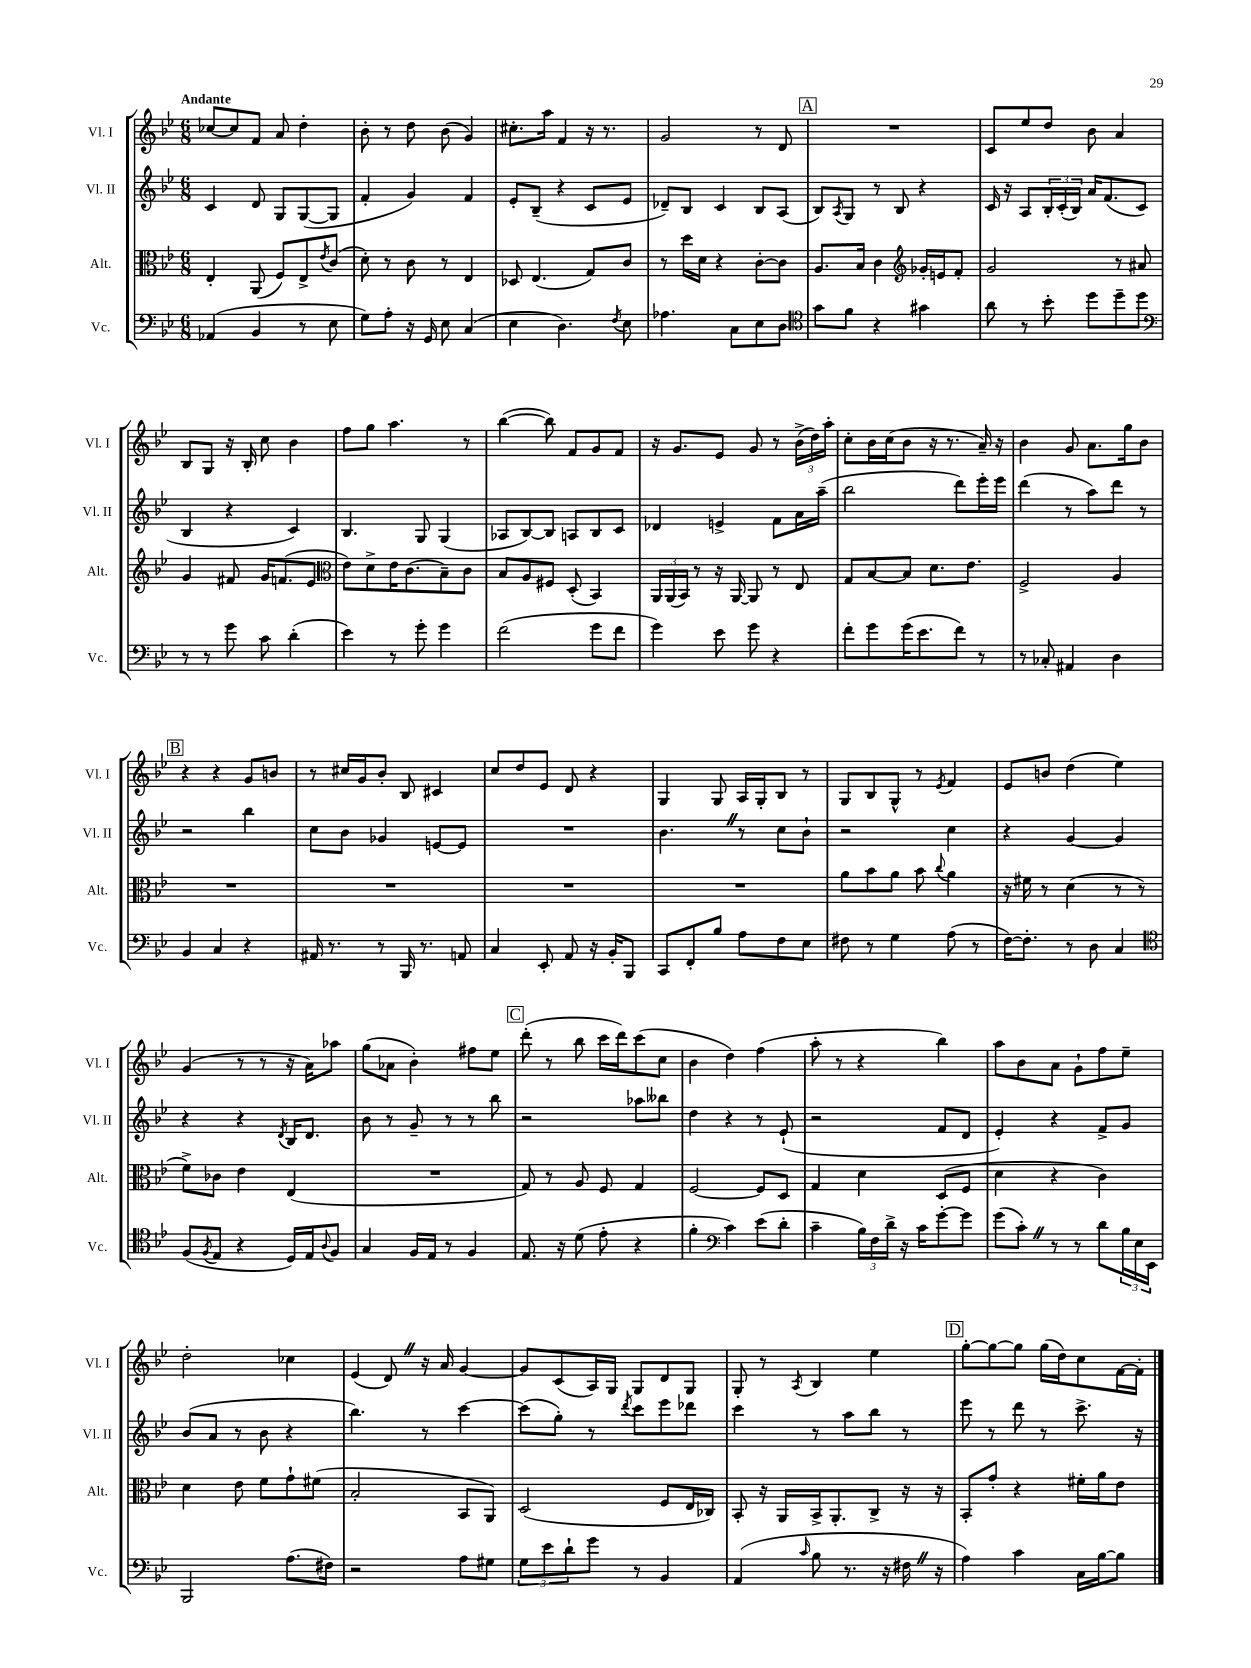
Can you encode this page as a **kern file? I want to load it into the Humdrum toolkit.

**kern	**kern	**kern	**kern
*staff4	*staff3	*staff2	*staff1
*clefF4	*clefC3	*clefG2	*clefG2
*k[b-e-]	*k[b-e-]	*k[b-e-]	*k[b-e-]
*M6/8	*M6/8	*M6/8	*M6/8
(4AA-	4E-'	4c	[8cc-
.	.	.	8cc-]
4BB-	(8AA	8d	8f
.	8F)	8G	8a
8r	8E-^	([8G	4dd'
.	8qe-	.	.
8E-	(8c	8G]	.
=	=	=	=
8G)	8d')	4f'	8b-'
8A'	8r	.	8r
16r	8c	4g)	8dd
16GG	.	.	.
8E-	8r	.	(8b-
(4C	4E-	4f	4g)
=	=	=	=
4E-	8D-	8e-'	8.cc#'
.	(4.E-	(8B-~	.
.	.	.	16aa
4.D)	.	4r	4f
.	8G)	8c	16r
.	.	.	8.r
8qF	.	.	.
8E-	8c	8e-	.
=	=	=	=
4.A-	8r	8d-~)	2g
.	16dd	8B-	.
.	16d	.	.
.	4r	4c	.
8C	.	.	.
8E-	[8c'	8B-	8r
8D	8c]	(8A	8d
=	=	=	=
*clefC4	*	*	*
8g	8.A	8B-)	2.r
.	.	8qA	.
8f	.	8G	.
.	16B-	.	.
4r	4c	8r	.
.	.	8B-	.
*	*clefG2	*	*
4g#	16g-'	4r	.
.	16e	.	.
.	8f'	.	.
=	=	=	=
8a	2g	16c	8c
.	.	16r	.
8r	.	8A	8ee-
8b-'	.	24B-'	8dd
.	.	(24c'	.
.	.	24B-)	.
8dd	.	16a	8b-
.	.	(8.f	.
8dd~	8r	.	4a
8dd	8a#	8c	.
=	=	=	=
*clefF4	*	*	*
8r	4g	4B-	8B-
8r	.	.	8G
8g	8f#	4r	16r
.	.	.	16B-'
8c	16g	.	8cc
.	(8.f	.	.
(4d'	.	4c)	4b-
.	8e-	.	.
=	=	=	=
*	*clefC3	*	*
4e-)	8e-)	4.B-	8ff
.	8d^	.	8gg
8r	16e-	.	4.aa
.	(8.c	.	.
8g'	.	8G	.
4g	8B-~)	(4G	.
.	8c	.	8r
=	=	=	=
(2f	8B-	8A-	([4bb-
.	8A	[8B-)	.
.	8F#	8B-]	8bb-])
.	(8D'	8A	8f
8g	4BB-)	8B-	8g
8f	.	8c	8f
=	=	=	=
4g)	24AA	4d-	16r
.	(24AA	.	.
.	.	.	8.g
.	24BB-)	.	.
.	8r	.	.
8e-	16r	4e^	8e-
.	[16AA	.	.
8g	8AA]	.	8g
4r	8r	8f	8r
.	8E-	16a	(24b-^
.	.	.	24dd)
.	.	(16aa~	.
.	.	.	24aa'
=	=	=	=
8f'	8G	2bb-	8cc'
8g	[8B-	.	16b-
.	.	.	(16cc
(16g	8B-]	.	8b-
8.e-	.	.	.
.	8.d	.	16r
.	.	.	8.r
8f)	.	8ddd)	.
.	8.e-	.	.
8r	.	16eee-'	16a~)
.	.	16eee-	16r
=	=	=	=
8r	2F^	(4ddd	4b-
8C-'	.	.	.
4AA#	.	8r	8g
.	.	8aa)	8.a
4D	4A	8ddd	.
.	.	.	16gg
.	.	8r	8b-
=	=	=	=
4BB-	2.r	2r	4r
4C	.	.	4r
4r	.	4bb-	8g
.	.	.	8b
=	=	=	=
16AA#	2.r	8cc	8r
8.r	.	.	.
.	.	8b-	16cc#
.	.	.	16g
8r	.	4g-	8b-'
16BBB-	.	.	8B-
8.r	.	.	.
.	.	[8e	4c#
8AA	.	8e]	.
=	=	=	=
4C	2.r	2.r	8cc
.	.	.	8dd
8EE-'	.	.	8e-
8AA	.	.	8d
16r	.	.	4r
16BB-'	.	.	.
8BBB-	.	.	.
=	=	=	=
8CC	2.r	4.b-	4G
8FF'	.	.	.
8B-	.	.	8G
8A	.	8r	16A
.	.	.	16G'
8F	.	8cc	8B-
8E-	.	8b-`	8r
=	=	=	=
8F#	8a	2r	8G
8r	8b-	.	8B-
4G	8a	.	8G^^
.	8b-	.	8r
.	8qqcc	.	8qe-
(8A	4a	4cc	4f
8r	.	.	.
=	=	=	=
[16F)	16r	4r	8e-
8.F']	16f#	.	.
.	8r	.	8b
8r	(4d	[4g	(4dd
8D	.	.	.
4C	8r	4g]	4ee-)
.	8r	.	.
=	=	=	=
*clefC4	*	*	*
(8F	8f^)	4r	(4g
8qF	.	.	.
8E-	8c-	.	.
4r	4e-	4r	8r
.	.	.	8r
.	.	8qd	.
16D)	(4E-	16B-	16r
16E-	.	8.d	16a)
8qqA	.	.	.
8F	.	.	8aa-
=	=	=	=
4G	2.r	8b-	(8gg
.	.	8r	8a-
16F	.	8g~	4b-')
16E-	.	.	.
8r	.	8r	.
4F	.	8r	8ff#
.	.	8bb-	8ee-
=	=	=	=
8.E-	8G)	2r	(8ddd'
.	8r	.	8r
16r	.	.	.
(8d	8A	.	8bb-
8e-'	8F	.	16ccc
.	.	.	16ddd)
4r	4G	8aa-	(8ccc
.	.	8bb--	8cc
=	=	=	=
4f'	[2F	4dd	4b-
*clefF4	*	*	*
4c)	.	4r	4dd)
(8e-	8F]	8r	(4ff
8d'	8D	(8e-`	.
=	=	=	=
4c~	4G	2r	8aa'
.	.	.	8r
24B-)	4d	.	4r
24F	.	.	.
24d^	.	.	.
16r	.	.	.
16c	.	.	.
[8g'	(8D	8f	4bb-)
8g]	8F	8d	.
=	=	=	=
(8g	4d	4e-')	8aa
8c')	.	.	8b-
8r	4r	4r	8a
8r	.	.	8g`
8d	4c)	8f^	8ff
24B-	.	8g	8ee-~
24E-	.	.	.
24EE-	.	.	.
=	=	=	=
2BBB-	4d	(8b-	2dd'
.	.	8a	.
.	8e-	8r	.
.	8f	8b-	.
(8.A	8g`	4r	4cc-
.	(8f#	.	.
16F#)	.	.	.
=	=	=	=
2r	2B-'	4.bb-)	(4e-
.	.	.	8d)
.	.	8r	16r
.	.	.	16a
8A	8BB-	[4ccc	[4g
8G#	8AA)	.	.
=	=	=	=
12G	(2D	(8ccc]	8g]
12e-	.	.	.
.	.	8gg')	(8c
12d`	.	.	.
8g	.	8r	16A)
.	.	.	16G
.	.	8qddd	.
8r	.	8ccc	8G
4BB-	8F	8eee-	8d
.	16E-	8ddd-	8G
.	16C-)	.	.
=	=	=	=
(4AA	8BB-'	4ccc	8G'
.	16r	.	8r
.	16AA	.	.
16qqc	.	.	8qA
8B-	16BB-^	8r	4B-
.	8.AA'	.	.
8.r	.	8aa	.
.	8C^	8bb-	4ee-
16r	.	.	.
16F#	16r	8r	.
16r	16r	.	.
=	=	=	=
4A)	8BB-'	8eee-	[8gg'
.	8g'	8r	8gg_
4c	4r	8ddd	8gg]
.	.	8r	(16gg
.	.	.	16dd)
16C	16f#'	8.ccc^	8cc
[16B-	16a	.	.
8B-]	8e-	.	[16f
.	.	16r	16f']
==	==	==	==
*-	*-	*-	*-
